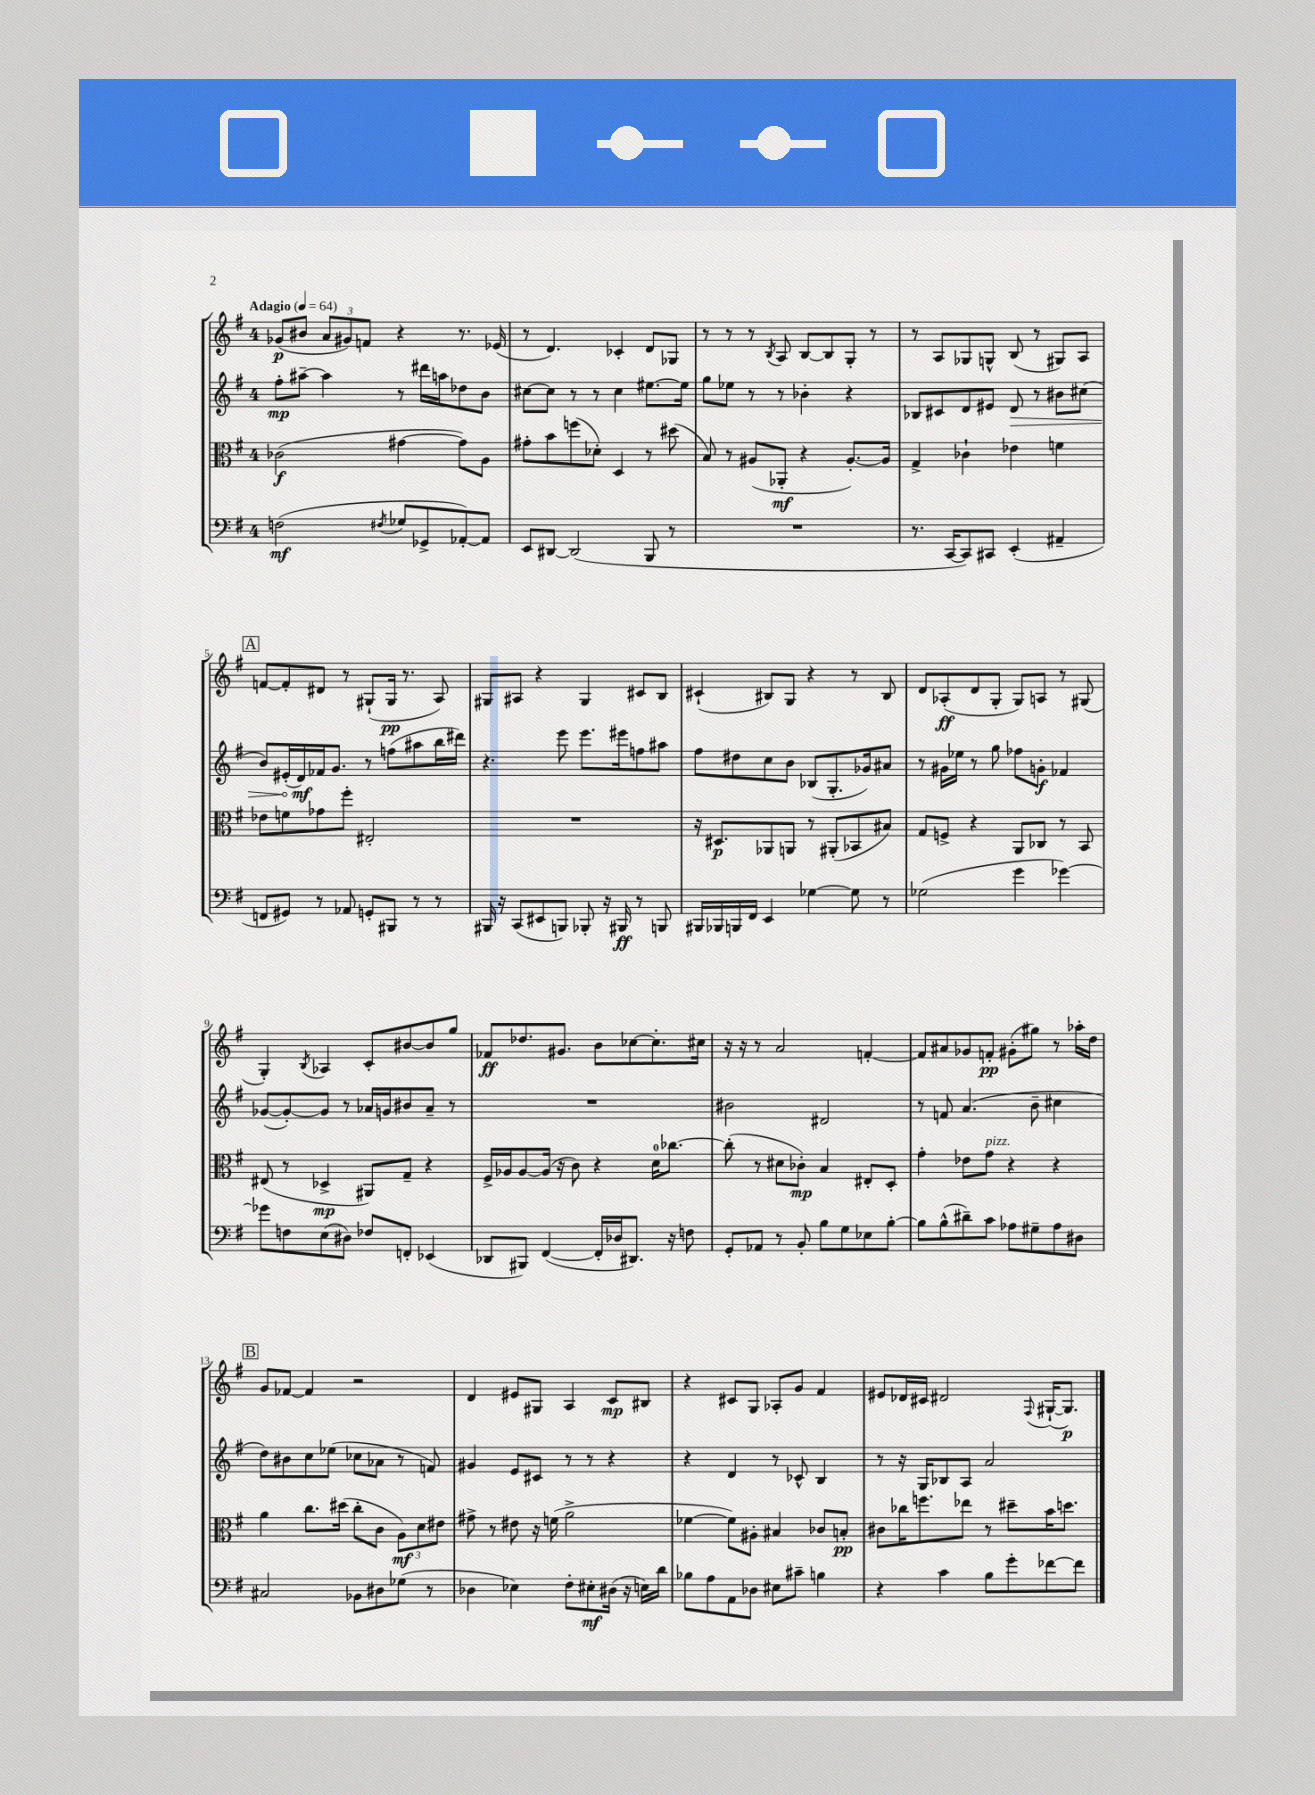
<<
\new StaffGroup <<
\new Staff = "s0" {
    \clef treble \key g \major \once \override Staff.TimeSignature.style = #'single-digit \time 4/4 \tempo "Adagio" 4 = 64
    \autoBeamOff ges'8[\p( bis'8] \tuplet 3/2 { a'8[ gis'8) f'8] } r4 r8. ees'16( |
    r8 d'4.) ces'4-. d'8[ ges8] |
    r8 r8 r8 \acciaccatura { b8 } a8 b8[~ b8 g8]-. r8 |
    r8 a8[ ges8 g8]-^ b8( r8 gis8[) a8] |
    \mark \markup { \box "A" } f'8[~ f'8-. dis'8] r8 gis8[-!( gis16]\pp r8. a8) |
    gis8[ ais8] r4 gis4 cis'8[ b8] |
    cis'4-!( bis8[) g8] r4 r8 bis8 |
    d'8[ aes8-.\ff( d'8 g8]-. g8[) a8] r8 gis8( |
    g4-.) \acciaccatura { b8 } aes4 c'8[-. bis'8~ bis'8 g''8] |
    fes'8[\ff des''8. gis'8.] b'8[ ces''8~ ces''8.-. cis''16] |
    r16 r16 r8 a'2 f'4~-. |
    f'8[ ais'8 ges'8 f'8]-.\pp gis'8[-.( gis''8]) r8 aes''16[-. d''16] |
    \mark \markup { \box "B" } g'8[ fes'8]~ fes'4 r2 |
    d'4 eis'8[ gis8] a4 c'8[\mp bis8] |
    r4 cis'8[ g8] aes8[-. g'8] fis'4 |
    eis'8[ des'16 cis'16] dis'2 \appoggiatura { fis8 } gis16[~-!( gis8.]\p) \bar "|." |
}
\new Staff = "s1" {
    \clef treble \key g \major \once \override Staff.TimeSignature.style = #'single-digit \time 4/4
    \autoBeamOff fis''8[-.\mp ais''8]~-- ais''4 r8 dis'''16[ a''16 des''8 b'8] |
    cis''8[~ cis''8] r8 r8 cis''4 eis''8.[~ eis''16] |
    g''8[ ees''8] r8 r8 bes'4-. r4 |
    bes8[ cis'8 d'8 eis'8] \once \override Hairpin.circled-tip = ##t d'8\> r8 bis'8[ cis''8]( |
    \mark \markup { \box "A" } b'8[) eis'16-.( d'16\mf\!) fes'16 g'8.] r8 f''8[( ais''8 b''16 dis'''16]) |
    r4. e'''8 e'''8.[ eis'''16 f''8 ais''8] |
    fis''8[ dis''8 c''8 b'8] bes8[( g8.-. ges'16) ais'8] |
    r8 gis'16[ ees''16] r8 g''8 fes''8[ g'8]-.\f fes'4 |
    ges'8[~( ges'8~-.) ges'8] r8 aes'16[ g'16 bis'8 aes'8]-- r8 |
    R1 |
    bis'2 dis'2 |
    r8 f'8 a'4.( b'8-- cis''4 |
    \mark \markup { \box "B" } d''8[) bis'8 c''8 ees''8]( ces''8[ aes'8] r8 f'8) |
    gis'4 e'8[ cis'8] r8 r8 r4 |
    r4 d'4 r8 ces'8-^ b4 |
    r8 r16 g16[ bes8 a8] a'2 \bar "|." |
}
\new Staff = "s2" {
    \clef alto \key g \major \once \override Staff.TimeSignature.style = #'single-digit \time 4/4
    \autoBeamOff ces'2\f( gis'4~ gis'8[) a8] |
    gis'8[-. b'8 f''8( des'8]-.) d4 r8 dis''8( |
    b8) r8 ais8[( aes,8]-.\mf r4 ais8.[~-.) ais16] |
    g4-> ces'4-! ees'4 f'4 |
    \mark \markup { \box "A" } ees'8[ f'8 ges'8 fis''8]-. eis2-. |
    R1 |
    r16 dis8.[\p aes,8 a,8] r8 ais,8[-.( bes,8 bis8]) |
    g8[ f8]-> r4 a,8[ ces8] r8 b,8 |
    eis8( r8 des4->\mp ais,8[) g8]-- r4 |
    fis16[-> aes16 aes8~ aes16]( r16 c'8) r4 d'16[-0 ces''8.]~ |
    ces''8-.( r8 dis'8[ ces'8]-.\mp) b4 eis8[-. d8]-. |
    g'4-. ees'8[ g'8]^\markup { \italic "pizz." } r4 r4 |
    \mark \markup { \box "B" } a'4 c''8.[ dis''16]( c''8[-. c'8] \tuplet 3/2 { a8[\mf) d'8 eis'8] } |
    gis'8-> r8 eis'8 r16 f'16( a'2-> |
    fes'4~ fes'8[) ais8]-. bis4 ces'8[ b8]-.\pp |
    cis'8[ ces''16 f''8. ees''8] r8 dis''8[-- b'16 d''8.] \bar "|." |
}
\new Staff = "s3" {
    \clef bass \key g \major \once \override Staff.TimeSignature.style = #'single-digit \time 4/4
    \autoBeamOff f2\mf( \acciaccatura { fis8 } ges8[ ges,8-> aes,8~-.) aes,8] |
    e,8[ dis,8]~ dis,2( b,,8 r8 |
    R1 |
    r8. c,16[~ c,8) cis,8] e,4-.( ais,4-- |
    \mark \markup { \box "A" } f,8[ gis,8]) r8 aes,8 g,8[-. bis,,8] r8 r8 |
    bis,,16 r16 c,8[( eis,8 b,,8]) bes,,8-. r16 bis,,16\ff r8 b,,8 |
    bis,,16[ bes,,16 b,,16 fis,16] e,4 ges4~ ges8 r8 |
    ges2( g'4 ges'4~) |
    ges'8[ f8 e8( dis8]) fes8[ f,8]-. ees,4( |
    des,8[ bis,,8]) fis,4~( fis,16[-. des16 dis,8.]) r16 f8 |
    g,8[-. aes,8] r8 b,8-. b8[ g8 ees8 b8]~-. |
    b8[ b8-^( dis'8--) c'8] aes8[ gis8-- aes8 dis8] |
    \mark \markup { \box "B" } cis2 bes,8[ dis8 ges8]( r8 |
    des4 ees4) fis8[-. eis8-.\mf dis16]( r16 e16[) d'16] |
    bes8[ a8 a,8 des8] eis8[ cis'8]-- b4 |
    r4 c'4 b8[ g'8-. fes'8~ fes'8] \bar "|." |
}
>>
>>
